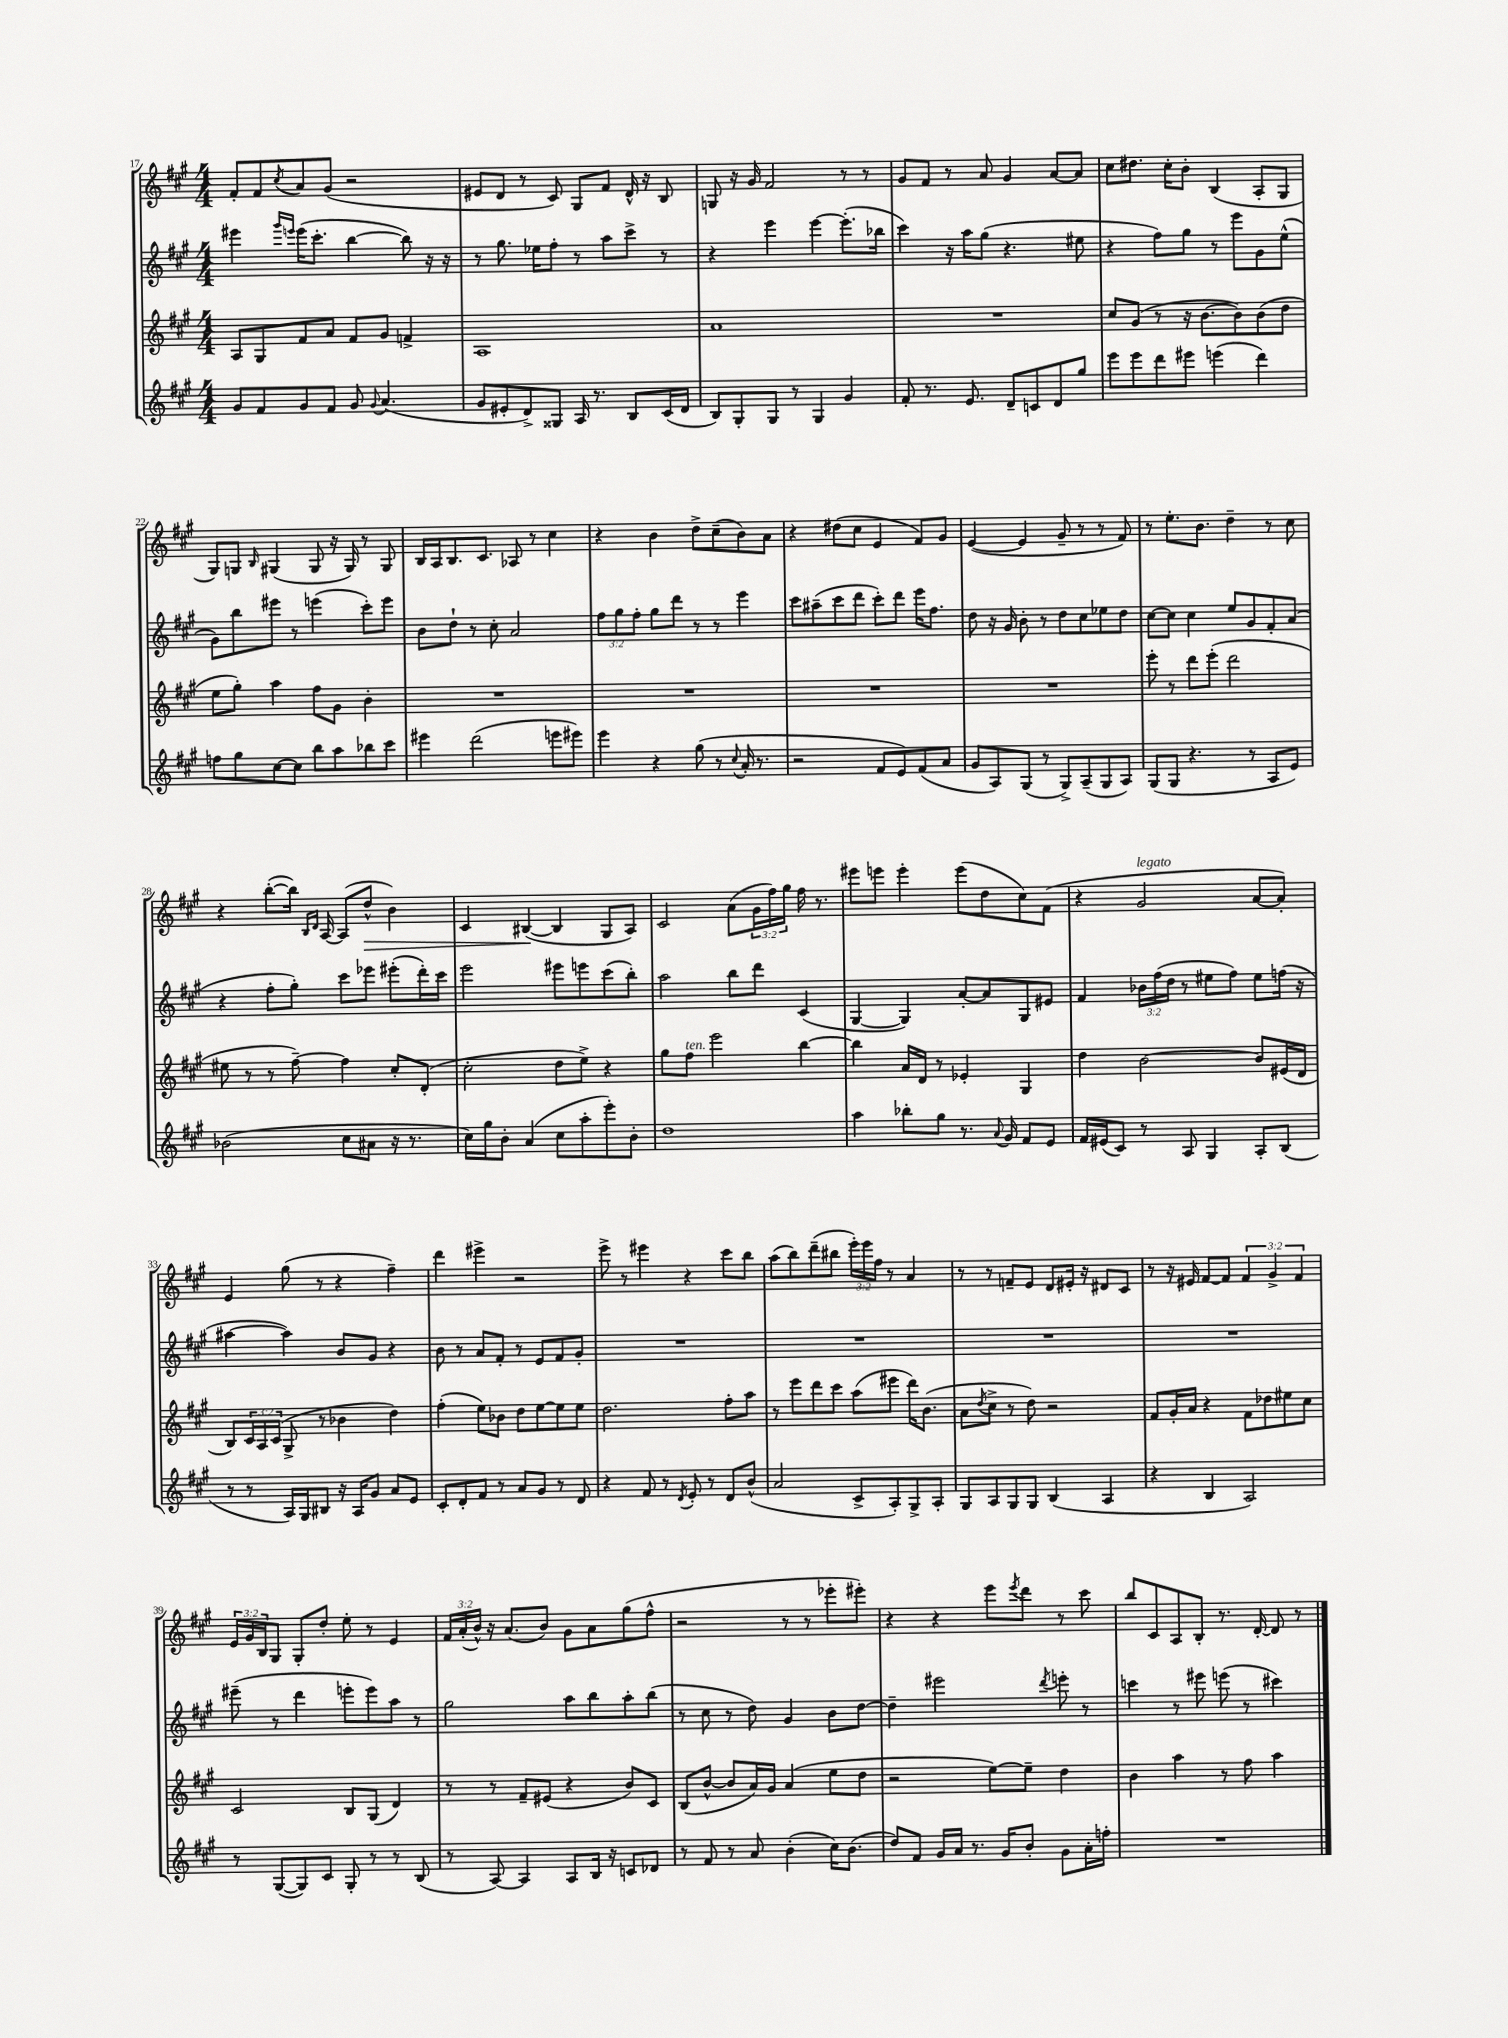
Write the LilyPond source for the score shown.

<<
\new StaffGroup <<
\new Staff = "s0" {
    \clef treble \key a \major \numericTimeSignature \time 4/4 \override Staff.TupletNumber.text = #tuplet-number::calc-fraction-text
    fis'8-. fis'8 \acciaccatura { cis''8 } a'8 gis'8( r2 |
    eis'8 d'8 r8 cis'8) gis8 fis'8 d'16-^ r16 b8 |
    g8 r16 gis'16 fis'2 r8 r8 |
    gis'8 fis'8 r8 a'8 gis'4 a'8~ a'8 |
    cis''8 dis''8. cis''16-. b'8-. b4( a8-. gis8 |
    gis8) g8 \grace { b16 } gis4( gis8 r16 gis16) r8 gis8 |
    b16 a16 b8. cis'8. aes8 r8 cis''4 |
    r4 b'4 d''8-> cis''8--( b'8) a'8 |
    r4 dis''8( cis''8 e'4 fis'8) gis'8 |
    e'4~( e'4 gis'8-- r8 r8 fis'8) |
    r8 e''8.-. b'8. d''4-- r8 cis''8 |
    r4 b''8~-.( b''16) \grace { b16 d'16 } a16~ a8( d''8-^\> b'4) |
    cis'4 bis4~\!( bis4 gis8 a8) |
    cis'2 a'8( \tuplet 3/2 { gis'16 fis''16) gis''16 } fis''16 r8. |
    eis'''8 e'''8 e'''4-. e'''8( d''8 cis''8) fis'8( |
    r4 gis'2^\markup { \italic "legato" } a'8~ a'8-.) |
    e'4 gis''8( r8 r4 fis''4--) |
    d'''4 eis'''4-> r2 |
    e'''8-> r8 eis'''4 r4 cis'''8 b''8 |
    a''8( b''8) d'''8--( bis''8 \tuplet 3/2 { e'''16-.) e'''16 fis''16 } r8 a'4 |
    r8 r8 f'8-- e'8 d'8 eis'16-. r16 dis'8 cis'8 |
    r8 r16 eis'16 fis'8~ fis'8 \tuplet 3/2 { fis'4 gis'4-> fis'4 } |
    \tuplet 3/2 { e'16 gis'16 b16 } gis8 gis8-. d''8-. e''8-. r8 e'4 |
    \tuplet 3/2 { fis'16 a'16-.( b'16-^) } r16 a'8.( b'8) gis'8 a'8 gis''8( fis''8-^ |
    r2 r8 r8 ees'''8-. eis'''8-.) |
    r4 r4 e'''8 \acciaccatura { e'''8 } d'''8 r8 cis'''8 |
    b''8 cis'8 a8 b8-. r8. d'16~-. d'8 r8 \bar "|." |
}
\new Staff = "s1" {
    \clef treble \key a \major \numericTimeSignature \time 4/4 \override Staff.TupletNumber.text = #tuplet-number::calc-fraction-text
    eis'''4 \grace { gis'''16 e'''16 } e'''16( cis'''8.-. b''4~ b''8) r16 r16 |
    r8 gis''8. ees''16 fis''8-. r8 a''8 cis'''8-> r8 |
    r4 e'''4 e'''4~ e'''8.-.( bes''16 |
    cis'''4) r16 a''16 gis''8( r4. eis''8 |
    r4 fis''8) gis''8 r8 e'''8 gis'8 e''8-^( |
    gis'8) b''8 eis'''8 r8 e'''4( cis'''8-.) e'''8 |
    b'8 d''8-! r8 cis''8-. a'2 |
    \tuplet 3/2 { fis''8 gis''8 fis''8-. } gis''8 d'''8 r8 r8 e'''4 |
    cis'''8 ais''8--( cis'''8 d'''8 cis'''8-.) d'''8 e'''16 fis''8. |
    d''8 r16 gis'16 b'8-. r8 d''8 cis''8 ees''8 d''8 |
    cis''8~ cis''8 cis''4 e''8 gis'8 fis'8-. a'8( |
    r4 fis''8-. gis''8-.) cis'''8 ees'''8 eis'''8-.( d'''16-.) cis'''16 |
    e'''2 eis'''8 e'''8 cis'''8( b''8-.) |
    a''2 b''8 d'''8 cis'4( |
    gis4~ gis4) a'8~-. a'8 gis8 eis'8 |
    fis'4 \tuplet 3/2 { bes'16 fis''16( d''16 } r8 eis''8 fis''8) eis''8 f''16( r16 |
    ais''4~ ais''4) b'8 gis'8 r4 |
    b'8 r8 a'8 fis'8-. r8 e'8 fis'8 gis'8-. |
    R1 |
    R1 |
    R1 |
    R1 |
    eis'''8--( r8 d'''4 e'''8-. e'''8) a''8 r8 |
    gis''2 a''8 b''8 a''8-. b''8( |
    r8 cis''8 r8 d''8) gis'4 b'8 d''8~ |
    d''4-- eis'''2 \acciaccatura { d'''8 } e'''8-. r8 |
    c'''4 r8 eis'''8 e'''8( r8 cis'''4) \bar "|." |
}
\new Staff = "s2" {
    \clef treble \key a \major \numericTimeSignature \time 4/4 \override Staff.TupletNumber.text = #tuplet-number::calc-fraction-text
    a8 gis8 fis'8 a'8 fis'8 gis'8 f'4-> |
    a1 |
    a'1 |
    R1 |
    cis''8 gis'8( r8 r16 b'8.~ b'8) b'8( d''8 |
    e''8 gis''8-.) a''4 fis''8 gis'8 b'4-. |
    R1 |
    R1 |
    R1 |
    R1 |
    e'''8-. r8 d'''8 e'''8-.( d'''2 |
    eis''8 r8 r8 fis''8~--) fis''4 cis''8-. d'8-.( |
    cis''2-. d''8 e''8->) r4 |
    gis''8 fis''8^\markup { \italic "ten." } e'''2 b''4~ |
    b''4 a'16 d'16 r8 ees'4-. gis4 |
    d''4 b'2~ b'8 eis'16( d'16 |
    b8) \tuplet 3/2 { cis'16 a16 cis'16( } gis8-> r8 bes'4 d''4) |
    fis''4-.( e''8) bes'8 d''8 e''8~ e''8 e''8 |
    d''2. fis''8-. a''8 |
    r8 e'''8 d'''8 cis'''8 a''8( eis'''8 d'''16) b'8.( |
    a'8 \acciaccatura { d''8 } cis''8-> r8 d''8) r2 |
    fis'8 gis'16-. a'16 r4 fis'8 des''8 eis''8 cis''8 |
    cis'2 b8 gis8( d'4) |
    r8 r8 fis'8-- eis'8( r4 b'8) cis'8 |
    b8( b'8~-^ b'8 a'16) gis'16 a'4( e''8 d''8 |
    r2 e''8~) e''8-- d''4 |
    b'4 a''4 r8 fis''8 a''4 \bar "|." |
}
\new Staff = "s3" {
    \clef treble \key a \major \numericTimeSignature \time 4/4
    gis'8 fis'8 gis'8 fis'8 gis'8 \appoggiatura { gis'8 } a'4.( |
    gis'8 eis'8-. d'8->) gisis8 a16 r8. b8 cis'16( d'16 |
    b8) gis8-. gis8 r8 gis4 gis'4 |
    fis'8-. r8. e'8. d'8-- c'8 d'8 gis''8 |
    e'''8 e'''8 d'''8 eis'''8 e'''4( d'''4) |
    f''8 gis''8 cis''8~ cis''8 b''8 a''8 bes''8 cis'''8 |
    eis'''4 d'''2( e'''8 eis'''8) |
    e'''4 r4 gis''8( r8 \appoggiatura { cis''8 } a'16-. r8. |
    r2 fis'8 e'8) fis'8( a'8 |
    gis'8 a8) gis8( r8 gis8->) a8--( gis8 a8) |
    gis8( gis8 r4. r8 a8 e'8) |
    bes'2( cis''8 ais'8 r16 r8. |
    cis''16) gis''16 b'8-. a'4( cis''8 a''8-. e'''8-.) b'8-. |
    d''1 |
    a''4 bes''8-. gis''8 r8. \appoggiatura { a'8 } gis'16 fis'8 e'8 |
    fis'16 eis'16( cis'8) r8 a8 gis4 a8-. b8( |
    r8 r8 a16) gis16 bis8 r16 a16 gis'8 a'8 e'8 |
    cis'8-. d'8-. fis'8 r8 a'8 gis'8 r8 d'8 |
    r4 fis'8 r8 \acciaccatura { d'8 } e'8-. r8 d'8 b'8-^( |
    a'2 cis'8-> a8-.) gis8-> a8-. |
    gis8 a8 gis8 gis8 b4( a4 |
    r4 b4 a2) |
    r8 gis8~( gis8) cis'8 gis8-. r8 r8 b8( |
    r8 a8~) a4 a8 b16 r16 c'8 des'8 |
    r8 fis'8 r8 a'8 b'4-.( cis''16) b'8.( |
    d''8) fis'8 gis'16 a'16 r8. gis'16 b'8-. gis'8 a'16-. f''16-. |
    R1 \bar "|." |
}
>>
>>
\layout { \context { \Score currentBarNumber = #17 } }
